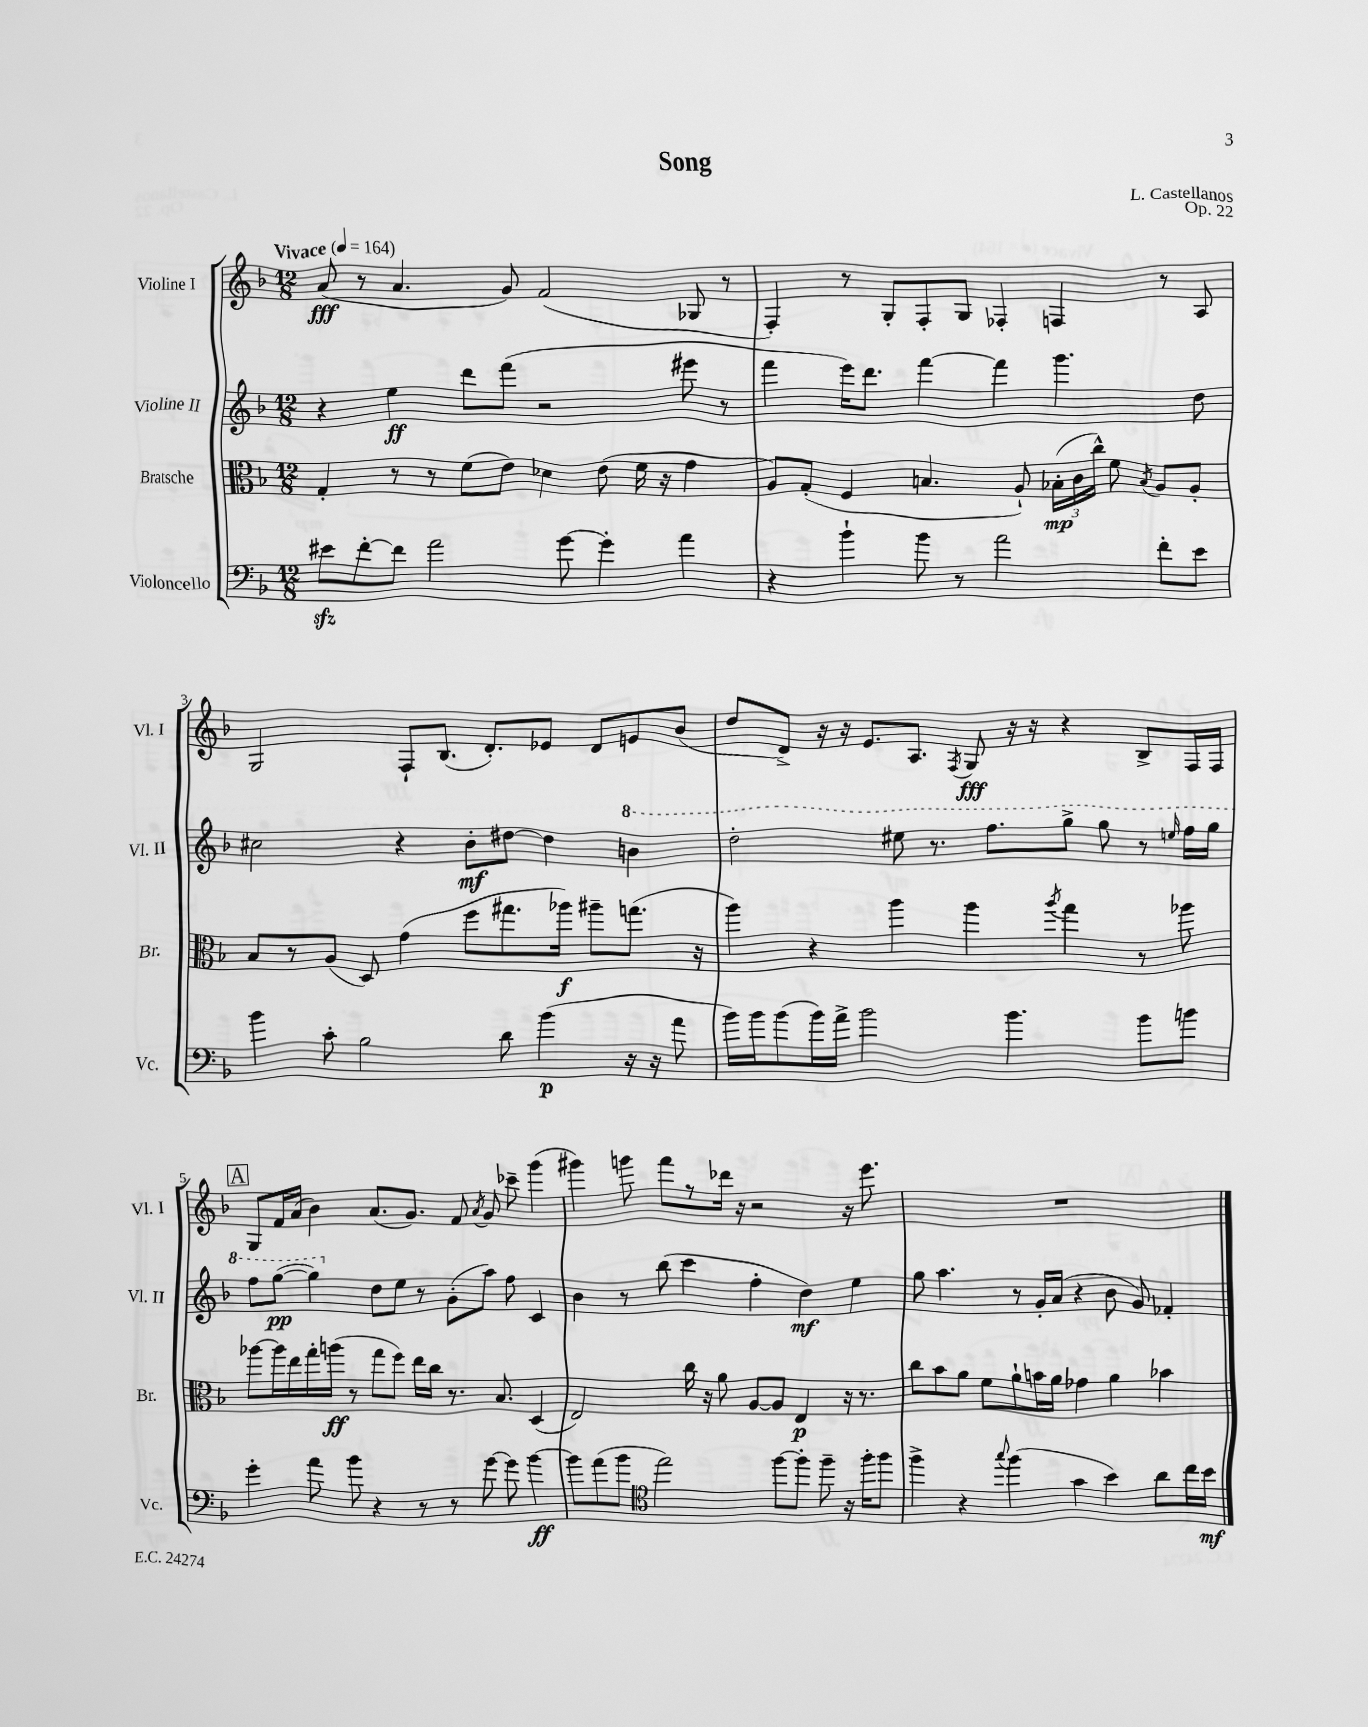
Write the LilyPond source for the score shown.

\header { title = "Song" composer = "L. Castellanos" opus = "Op. 22" }
<<
\new StaffGroup <<
\new Staff = "s0" \with { instrumentName = "Violine I" shortInstrumentName = "Vl. I" } {
    \clef treble \key f \major \numericTimeSignature \time 12/8 \tempo "Vivace" 4 = 164
    \autoBeamOff a'8\fff( r8 a'4. g'8) f'2( ges8 r8 |
    f4-.) r8 g8[-. f8-. g8] fes4-. f4 r8 a8 |
    g2 f8[-! bes8.]( d'8.[-.) ees'8] d'8[ e'8 bes'8]( |
    d''8[ d'8]->) r16 r16 e'8.[ a8.] \acciaccatura { f8 } g8\fff r16 r16 r4 bes8[-> f16 f16] |
    \mark \markup { \box "A" } g8[ f'16 a'16]( bes'4) a'8.[( g'8.]) f'8 \acciaccatura { a'8 } g'8 ces'''8-- g'''4( |
    gis'''4) g'''8 f'''8[ r8 des'''16] r16 r2 r16 e'''8. |
    R1. \bar "|." |
}
\new Staff = "s1" \with { instrumentName = "Violine II" shortInstrumentName = "Vl. II" } {
    \clef treble \key f \major \numericTimeSignature \time 12/8
    \autoBeamOff r4 e''4\ff d'''8[ f'''8]( r2 eis'''8 r8 |
    f'''4 e'''16[) d'''8.] f'''4~ f'''4 g'''4. d''8 |
    cis''2 r4 bes'8[-.\mf dis''8]~ dis''4 \ottava #1 b''4 |
    d'''2-. eis'''8 r8. f'''8.[ g'''8]-> g'''8 r8 \grace { e'''16 } f'''16[ g'''16] |
    \mark \markup { \box "A" } f'''8[ g'''8]~\pp( g'''4) \ottava #0 d''8[ e''8] r8 g'8[-.( a''8]) f''8 c'4 |
    bes'4 r8 bes''8( c'''4 f''4-. d''4\mf) e''4 |
    g''8 a''4. r8 g'16[-. a'16]( r4 bes'8 g'8) fes'4-. \bar "|." |
}
\new Staff = "s2" \with { instrumentName = "Bratsche" shortInstrumentName = "Br." } {
    \clef alto \key f \major \numericTimeSignature \time 12/8
    \autoBeamOff g4-. r8 r8 f'8[( e'8]) des'4 e'8( f'16 r16 g'4 |
    a8[) g8]-.( f4 b4. a8-!) \tuplet 3/2 { bes16[-.\mp( c'16 c''16]-^) } f'8 \acciaccatura { bes8 } a8[ a8]-. |
    bes8[ r8 a8]( d8) g'4( f''8[ gis''8. aes''16]\f) ais''8[-- g''8.]( r16 |
    a''4) r4 a''4 a''4 \acciaccatura { a''8 } g''4 r8 aes''8 |
    \mark \markup { \box "A" } aes''8[~ aes''16 e''16 g''16-. a''16]\ff( r8 g''8[ f''8]) e''16[ c''16] r8. bes8. d4( |
    e2) c''16 r16 a'8 a8[~ a8] e4\p r16 r8. |
    c''8[ bes'8 a'8] f'8[ a'8-! b'16 a'16] ges'4 a'4 bes'4 \bar "|." |
}
\new Staff = "s3" \with { instrumentName = "Violoncello" shortInstrumentName = "Vc." } {
    \clef bass \key f \major \numericTimeSignature \time 12/8
    \autoBeamOff eis'8[\sfz f'8~-. f'8] a'2 g'8~ g'4-. a'4 |
    r4 bes'4-! bes'8 r8 a'2 f'8[-. e'8] |
    bes'4 c'8-. bes2 d'8 bes'4\p( r16 r16 a'8 |
    bes'16[) bes'16 bes'8( bes'16) a'16]-> bes'2 bes'4. bes'8[ b'8] |
    \mark \markup { \box "A" } g'4-. a'8 bes'8 r4 r8 r8 g'8~ g'8 bes'4~\ff |
    bes'8[ a'8( bes'8] \clef tenor e''2) f''8[~ f''8]-. f''8-- r16 f''16[-. f''8] |
    f''4-> r4 \appoggiatura { g''8 } f''4( g'4 bes'4) a'8[ c''16 bes'16]\mf \bar "|." |
}
>>
>>
